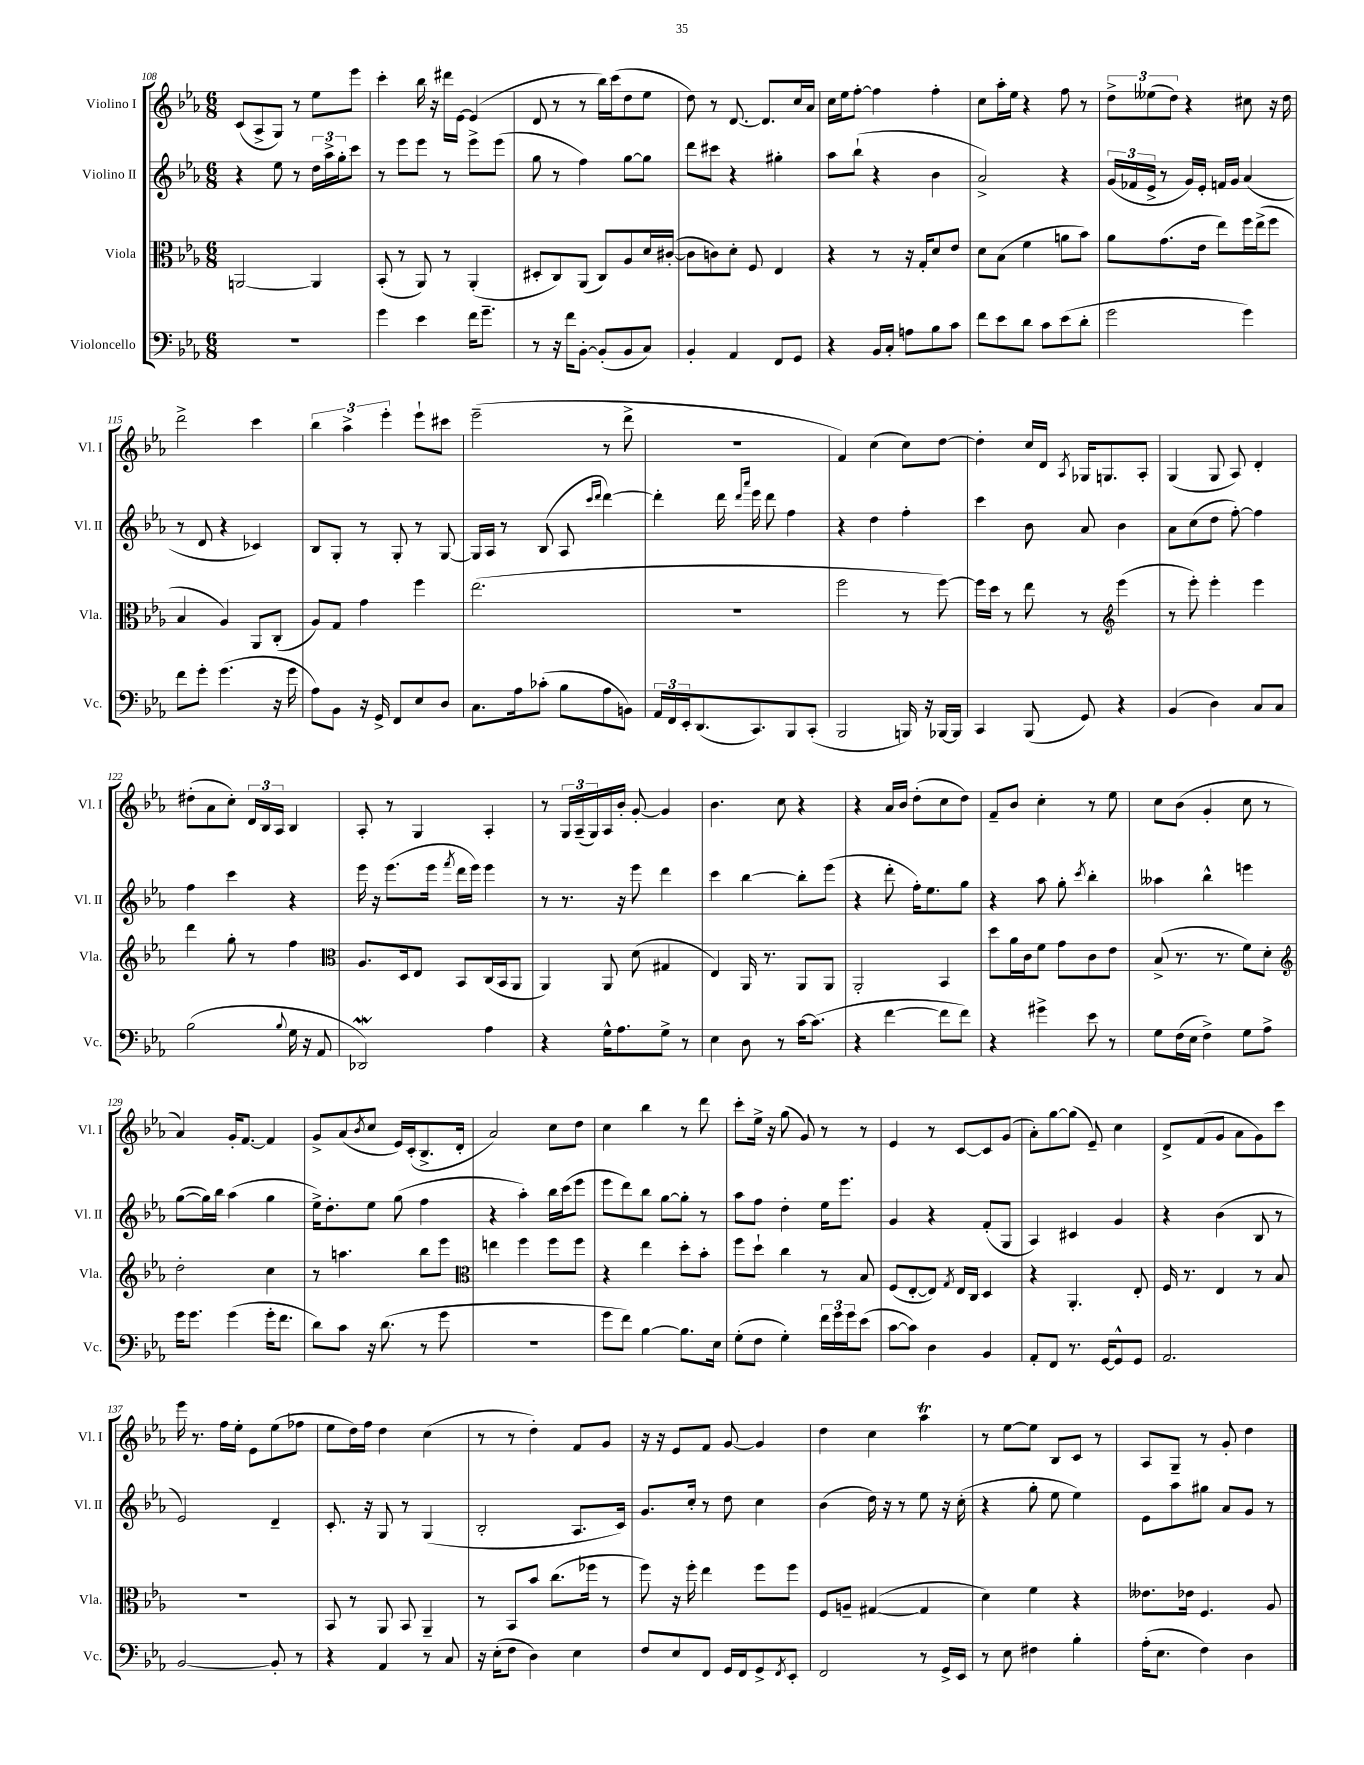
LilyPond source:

<<
\new StaffGroup <<
\new Staff = "s0" \with { instrumentName = "Violino I" shortInstrumentName = "Vl. I" } {
    \clef treble \key ees \major \numericTimeSignature \time 6/8
    c'8( aes8-> g8) r8 ees''8 ees'''8 |
    c'''4-. bes''16 r16 dis'''16 ees'16~ ees'4( |
    d'8 r8 r8 bes''16) c'''16( d''8 ees''8 |
    d''8) r8 d'8.~ d'8. c''16 aes'16 |
    c''16 ees''16 f''8~-. f''4 f''4-. |
    c''8 aes''16-. ees''16 r4 f''8 r8 |
    \tuplet 3/2 { d''8-> eeses''8( d''8) } r4 cis''8 r16 d''16 |
    d'''2-> c'''4 |
    \tuplet 3/2 { bes''4 aes''4-> ees'''4-. } ees'''8-! cis'''8 |
    ees'''2--( r8 d'''8-> |
    R2. |
    f'4) c''4( c''8) d''8~ |
    d''4-. c''16 d'16 \acciaccatura { aes8 } ges16 g8. aes8-. |
    g4( g8 aes8) d'4-. |
    dis''8-.( aes'8 c''8-.) \tuplet 3/2 { d'16 bes16 aes16 } bes4 |
    aes8-. r8 g4 aes4-. |
    r8 \tuplet 3/2 { g16 aes16--( g16) } aes16 bes'16-. g'8~-. g'4 |
    bes'4. c''8 r4 |
    r4 aes'16 bes'16 d''8-.( c''8 d''8) |
    f'8-- bes'8 c''4-. r8 ees''8 |
    c''8 bes'8( g'4-. c''8 r8 |
    aes'4) g'16-. f'8.~ f'4 |
    g'8-> aes'8( \acciaccatura { bes'8 } c''8 ees'16) c'16-.( bes8.-> d'16-. |
    aes'2) c''8 d''8 |
    c''4 bes''4 r8 d'''8 |
    c'''8-. ees''16-> r16 g''8( g'8) r8 r8 |
    ees'4 r8 c'8~ c'8 g'8( |
    aes'8-.) g''8~ g''8( ees'8--) c''4 |
    d'8-> f'8( g'8 aes'8 g'8) c'''8 |
    ees'''16 r8. f''16 ees''16-. ees'8 ees''8( fes''8 |
    ees''8 d''16) f''16 d''4 c''4( |
    r8 r8 d''4-.) f'8 g'8 |
    r16 r16 ees'8 f'8 g'8~ g'4 |
    d''4 c''4 aes''4\trill |
    r8 ees''8~ ees''8 bes8 c'8 r8 |
    aes8 g8-- r8 g'8-. d''4 \bar "|." |
}
\new Staff = "s1" \with { instrumentName = "Violino II" shortInstrumentName = "Vl. II" } {
    \clef treble \key ees \major \numericTimeSignature \time 6/8
    r4 ees''8 r8 \tuplet 3/2 { d''16 aes''16-> g''16-. } c'''8 |
    r8 ees'''8 ees'''8 r8 ees'''8-> ees'''8( |
    g''8 r8 f''4) g''8~ g''8 |
    d'''8 cis'''8 r4 gis''4-. |
    aes''8 bes''8-!( r4 bes'4 |
    aes'2->) r4 |
    \tuplet 3/2 { g'16( fes'16 ees'16-> } r8 g'16) ees'16-. f'16 g'16 aes'4( |
    r8 d'8 r4 ces'4) |
    bes8 g8-. r8 g8-. r8 g8~ |
    g16 aes16 r8 bes8( aes8 \grace { c'''16 d'''16 } d'''4~) |
    d'''4-. d'''16 \grace { d'''16 aes'''16 } ees'''16 d'''8 f''4 |
    r4 d''4 f''4-. |
    c'''4 bes'8 aes'8 bes'4 |
    aes'8 c''8( d''8 f''8~-.) f''4 |
    f''4 c'''4 r4 |
    ees'''16 r16 ees'''8.( ees'''16 \acciaccatura { f'''8 } d'''16 ees'''16) ees'''4 |
    r8 r8. r16 ees'''8 d'''4 |
    c'''4 bes''4~ bes''8-. ees'''8( |
    r4 d'''8-. f''16-.) ees''8. g''8 |
    r4 aes''8 g''8-. \acciaccatura { c'''8 } bes''4-. |
    aeses''4 bes''4-^ e'''4 |
    g''8~( g''16) bes''16 aes''4( g''4 |
    ees''16->) d''8.-. ees''8 g''8( f''4 |
    r4 aes''4-.) bes''16 c'''16( ees'''8 |
    ees'''8 d'''8) bes''8 g''8~ g''8-. r8 |
    aes''8 f''8 d''4-. ees''16 ees'''8. |
    g'4 r4 f'8-.( g8 |
    aes4) cis'4 g'4 |
    r4 bes'4( bes8 r8 |
    ees'2) d'4-- |
    c'8.-. r16 g8 r8 g4( |
    bes2-. aes8. c'16) |
    g'8. c''16-. r8 d''8 c''4 |
    bes'4( d''16) r16 r8 ees''8 r16 c''16-.( |
    r4 g''8-. ees''8 ees''4) |
    ees'8 aes''8 gis''8 aes'8 g'8 r8 \bar "|." |
}
\new Staff = "s2" \with { instrumentName = "Viola" shortInstrumentName = "Vla." } {
    \clef alto \key ees \major \numericTimeSignature \time 6/8
    a,2~ a,4 |
    bes,8-.( r8 aes,8) r8 aes,4-.( |
    dis8-. c8) aes,8( c8) aes8 d'16 cis'16~-.( |
    cis'8 c'8) d'8-. f8 ees4 |
    r4 r8 r16 g16-. d'8 ees'8 |
    d'8 bes8( f'4 a'8 bes'8) |
    aes'8 g'8.( ees'16 ees''8) f''16 ees''16->( f''8 |
    bes4 aes4) aes,8 c8-.( |
    aes8) g8 g'4 f''4 |
    ees''2.( |
    R2. |
    f''2 r8 f''8~) |
    f''16 d''16 r8 ees''8 r8 \clef treble ees'''4( |
    r8 ees'''8-.) ees'''4-. ees'''4 |
    d'''4 g''8-. r8 f''4 |
    \clef alto aes8. d16 ees8 bes,8 c16( bes,16 aes,8 |
    aes,4) aes,8 d'8( gis4 |
    ees4) aes,16 r8. aes,8 aes,8 |
    aes,2-. bes,4 |
    d''8 aes'16 c'16 f'8 g'8 c'8 ees'8 |
    bes8->( r8. r8. f'8) d'8-. |
    \clef treble d''2-. c''4 |
    r8 a''4. bes''8 ees'''8 |
    \clef alto e''4 f''4 f''8 f''8 |
    r4 ees''4 d''8-. bes'8-. |
    f''8 d''8-! c''4 r8 bes8 |
    f8( ees8~-. ees8) \acciaccatura { g8 } ees16 c16 d4 |
    r4 aes,4.-. ees8-. |
    f16 r8. ees4 r8 bes8 |
    R2. |
    bes,8 r8 aes,8 bes,8 aes,4-- |
    r8 bes,8 bes'8 c''8.( fes''16 r8 |
    f''8) r16 f''16-. ees''4 f''8 f''8 |
    f8 a8-- gis4~( gis4 |
    d'4) f'4 r4 |
    eeses'8. ees'16 f4. aes8 \bar "|." |
}
\new Staff = "s3" \with { instrumentName = "Violoncello" shortInstrumentName = "Vc." } {
    \clef bass \key ees \major \numericTimeSignature \time 6/8
    R2. |
    g'4 ees'4 f'16 g'8.-- |
    r8 r16 f'16 bes,8~-. bes,8-.( bes,8 c8) |
    bes,4-. aes,4 f,8 g,8 |
    r4 bes,16 c16-. a8 bes8 c'8 |
    f'8 ees'8 d'8 c'8 ees'8( d'8-. |
    g'2 g'4) |
    f'8 g'8-. g'4.( r16 g'16 |
    aes8) bes,8 r16 g,16-> f,8 ees8 d8 |
    c8. aes16 ces'8-.( bes8 aes8 b,8) |
    \tuplet 3/2 { aes,16 f,16 ees,16-. } d,8.( c,8.) bes,,8 c,8-.( |
    bes,,2 b,,16) r16 bes,,16~ bes,,16 |
    c,4 bes,,8( g,8) r4 |
    bes,4( d4) c8 c8 |
    bes2( \appoggiatura { bes8 } g16 r16 aes,8 |
    des,2\mordent) aes4 |
    r4 g16-^ aes8. g8-> r8 |
    ees4 d8 r8 c'16~ c'8.( |
    r4 f'4~ f'8 f'8) |
    r4 gis'4-> ees'8 r8 |
    g8 f16( ees16 f4->) g8 aes8-> |
    g'16 g'8. g'4( g'16-. f'8. |
    d'8) c'8 r16 d'8.( r8 g'8 |
    R2. |
    g'8 f'8) bes4~ bes8. ees16 |
    g8-.( f8 g4-.) \tuplet 3/2 { f'16 g'16 g'16 } ees'8( |
    c'8~ c'8) d4 bes,4 |
    aes,8-. f,8 r8. g,16~ g,8-^ g,8 |
    aes,2. |
    bes,2~ bes,8-. r8 |
    r4 aes,4 r8 c8 |
    r16 ees16-.( f8 d4) ees4 |
    f8 ees8 f,8 g,16 f,16 g,8-> \acciaccatura { f,8 } ees,8-. |
    f,2 r8 g,16-> ees,16 |
    r8 ees8 fis4 bes4-. |
    aes16-.( ees8. f4) d4 \bar "|." |
}
>>
>>
\layout { \context { \Score currentBarNumber = #108 } }
